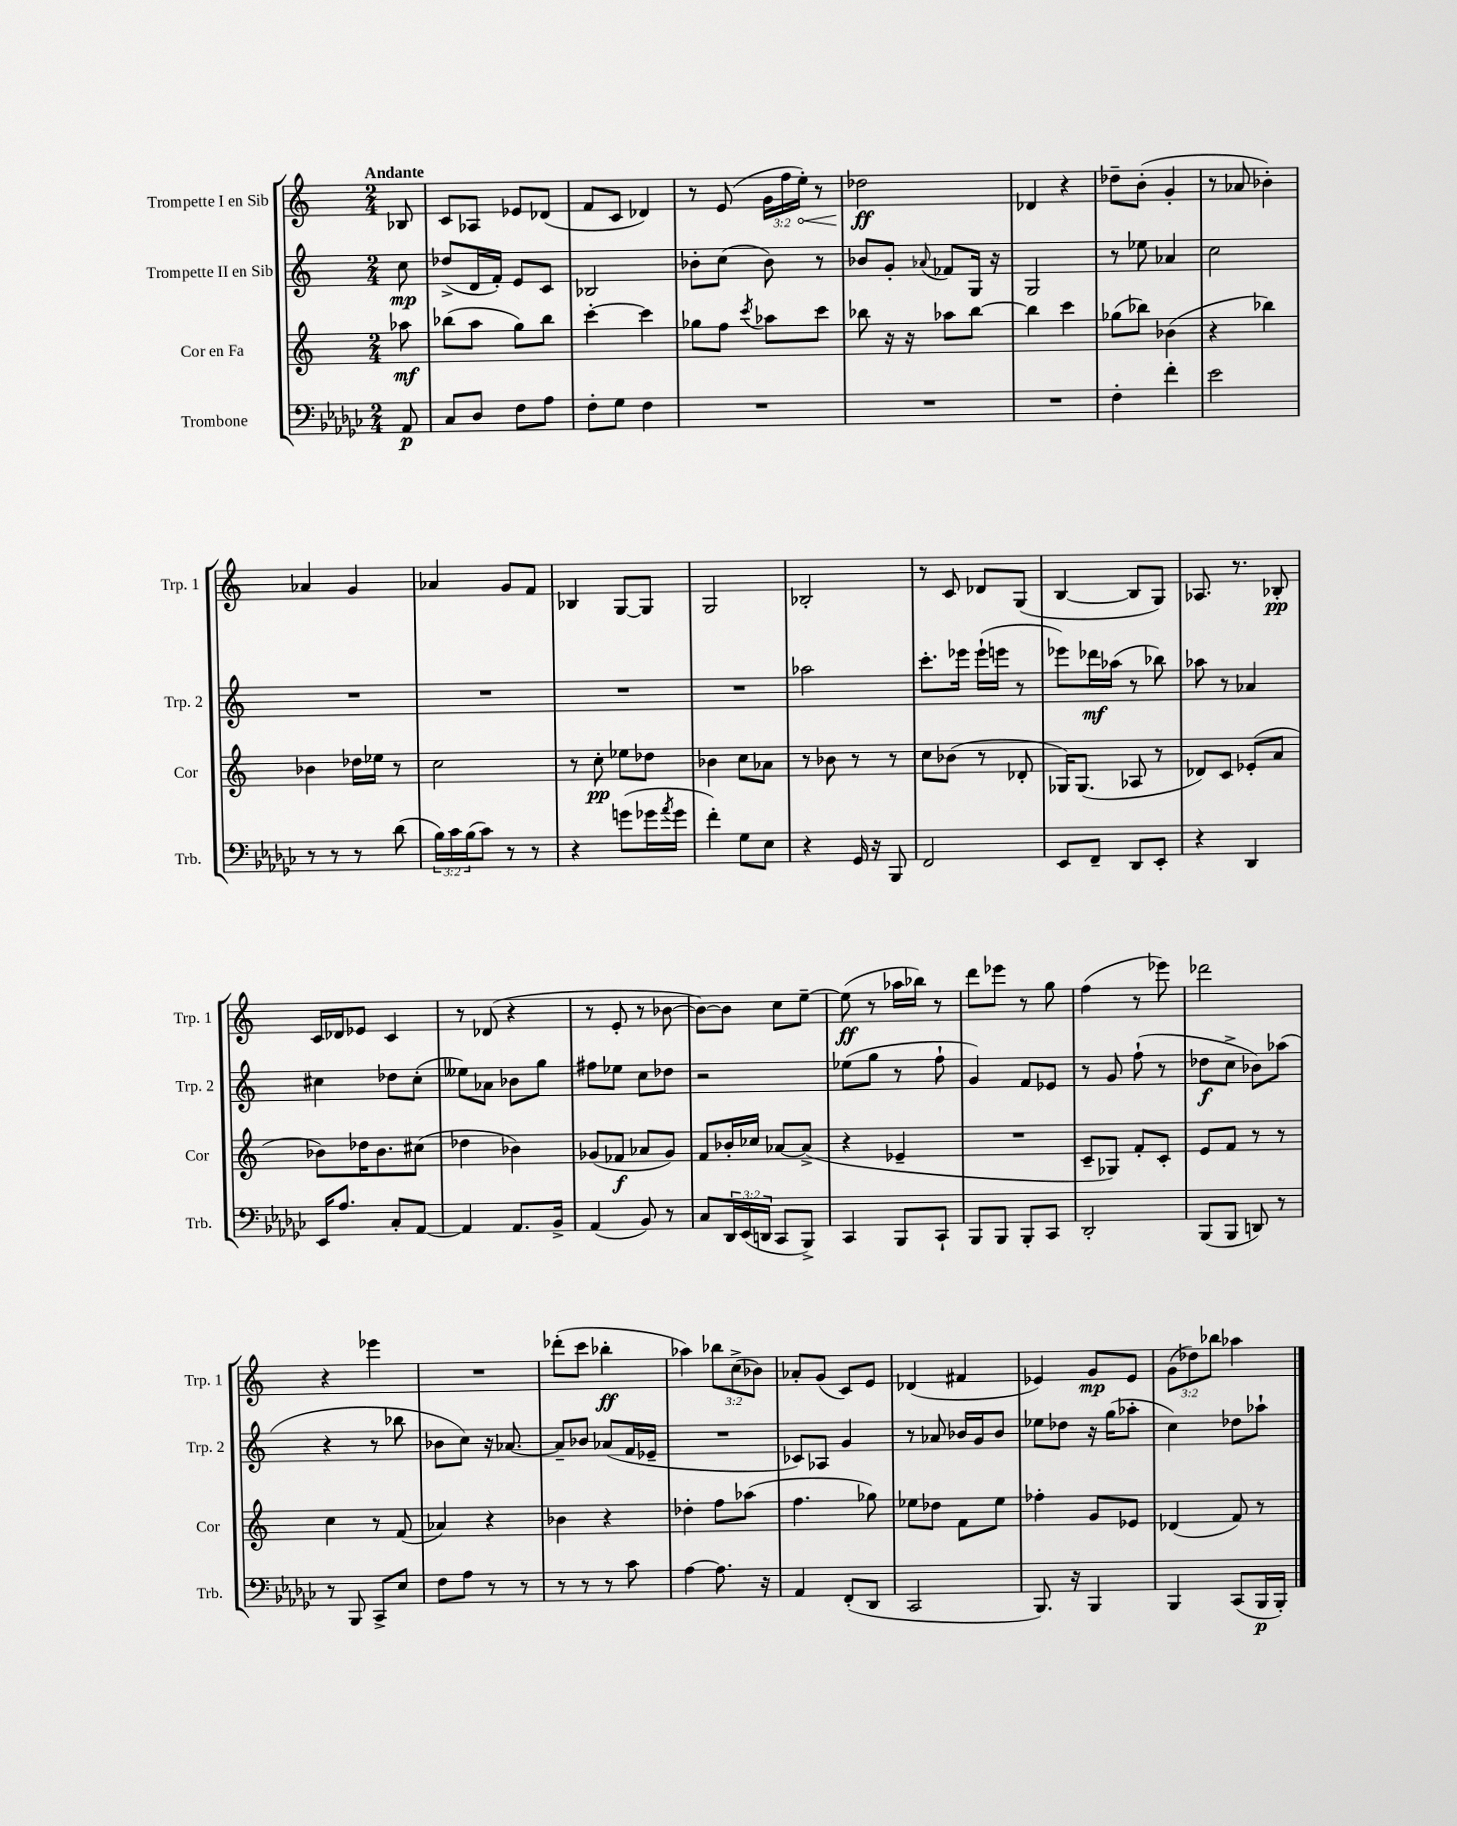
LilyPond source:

<<
\new StaffGroup <<
\new Staff = "s0" \with { instrumentName = "Trompette I en Sib" shortInstrumentName = "Trp. 1" } {
    \clef treble \key c \major \numericTimeSignature \time 2/4 \override Staff.TupletNumber.text = #tuplet-number::calc-fraction-text \partial 8 \tempo "Andante"
    bes8 |
    c'8 aes8 ees'8 des'8( |
    f'8 c'8 des'4) |
    r8 e'8( \tuplet 3/2 { g'16 f''16 \once \override Hairpin.circled-tip = ##t e''16-.\<) } r8 |
    des''2\ff\! |
    des'4 r4 |
    des''8-- b'8-.( g'4-. |
    r8 aes'8 bes'4-.) |
    aes'4 g'4 |
    aes'4 g'8 f'8 |
    bes4 g8~ g8 |
    g2 |
    bes2-. |
    r8 c'8 des'8 g8( |
    b4~ b8 g8) |
    aes8. r8. bes8-.\pp |
    c'16 des'16 ees'8 c'4 |
    r8 des'8( r4 |
    r8 e'8-. r8 bes'8~ |
    bes'8~) bes'8 c''8 e''8~-- |
    e''8\ff( r8 aes''16 bes''16) r8 |
    d'''8 ees'''8 r8 g''8 |
    f''4( r8 ees'''8) |
    des'''2 |
    r4 ees'''4 |
    R2 |
    des'''8-.( c'''8 bes''4-.\ff |
    aes''4) \tuplet 3/2 { bes''8 c''8->( bes'8) } |
    aes'8-. g'8( c'8) e'8 |
    des'4( fis'4 |
    ees'4) g'8\mp ees'8 |
    \tuplet 3/2 { g'8( des''8) bes''8 } aes''4 \bar "|." |
}
\new Staff = "s1" \with { instrumentName = "Trompette II en Sib" shortInstrumentName = "Trp. 2" } {
    \clef treble \key c \major \numericTimeSignature \time 2/4 \partial 8
    c''8\mp |
    des''8->( d'16 f'16-.) e'8 c'8 |
    bes2 |
    bes'8-. c''8( bes'8) r8 |
    bes'8 g'8-. \appoggiatura { aes'8 } fes'8 g16 r16 |
    g2 |
    r8 ees''8 aes'4 |
    c''2 |
    R2 |
    R2 |
    R2 |
    R2 |
    aes''2 |
    c'''8.-. ees'''16 ees'''16-!( e'''16 r8 |
    ees'''8) des'''16\mf aes''16( r8 bes''8) |
    aes''8 r8 aes'4 |
    cis''4 des''8 cis''8-.( |
    eeses''8) aes'8 bes'8 g''8 |
    fis''8 ees''8 c''8 des''8 |
    r2 |
    ees''8( g''8 r8 f''8-! |
    g'4) f'8 ees'8 |
    r8 g'8 f''8-!( r8 |
    des''8\f c''8-> bes'8) aes''8( |
    r4 r8 bes''8 |
    bes'8 c''8) r16 aes'8.~ |
    aes'8-- bes'8 aes'8( f'16 ees'16-- |
    R2 |
    ces'8) aes8 g'4 |
    r8 aes'8 bes'16 g'16 bes'8 |
    ees''8 des''8 r16 g''16( aes''8-. |
    c''4) des''8 aes''8-! \bar "|." |
}
\new Staff = "s2" \with { instrumentName = "Cor en Fa" shortInstrumentName = "Cor" } {
    \clef treble \key c \major \numericTimeSignature \time 2/4 \partial 8
    aes''8\mf |
    bes''8( a''8 g''8) bes''8 |
    c'''4~-. c'''4 |
    ges''8 f''8 \acciaccatura { c'''8 } aes''8 c'''8 |
    bes''8 r16 r16 aes''8 bes''8~ |
    bes''4 c'''4 |
    ges''8( bes''8) bes'4( |
    r4 bes''4) |
    bes'4 des''16 ees''16 r8 |
    c''2 |
    r8 c''8-.\pp ees''8 des''8 |
    bes'4 c''8 aes'8 |
    r8 bes'8 r8 r8 |
    c''8 bes'8( r8 des'8-. |
    ges16) ges8.( aes8 r8 |
    des'8) c'8 ees'8-.( a'8 |
    bes'8) des''16 bes'8. cis''8( |
    des''4 bes'4) |
    ges'8( fes'8\f aes'8 ges'8) |
    f'8 bes'16-. ces''16 aes'8~ aes'8->( |
    r4 ees'4-- |
    R2 |
    c'8-- ges8) f'8-. c'8-. |
    e'8 f'8 r8 r8 |
    c''4 r8 f'8( |
    aes'4) r4 |
    bes'4 r4 |
    des''4-. f''8 aes''8( |
    f''4. ges''8) |
    ees''8 des''8 f'8 ees''8 |
    fes''4-. g'8 ees'8 |
    des'4( f'8) r8 \bar "|." |
}
\new Staff = "s3" \with { instrumentName = "Trombone" shortInstrumentName = "Trb." } {
    \clef bass \key ges \major \numericTimeSignature \time 2/4 \override Staff.TupletNumber.text = #tuplet-number::calc-fraction-text \partial 8
    aes,8\p |
    ces8 des8 f8 aes8 |
    f8-. ges8 f4 |
    R2 |
    R2 |
    R2 |
    f4-. f'4-. |
    ees'2 |
    r8 r8 r8 des'8( |
    \tuplet 3/2 { bes16) ces'16 bes16( } ces'8) r8 r8 |
    r4 g'8( ges'16 \acciaccatura { aes'8 } ges'16 |
    f'4-.) ges8 ees8 |
    r4 ges,16 r16 bes,,8 |
    f,2 |
    ees,8 f,8-- des,8 ees,8-. |
    r4 des,4 |
    ees,16 aes8. ces8-. aes,8~ |
    aes,4 aes,8. bes,16-> |
    aes,4( bes,8) r8 |
    ces8 \tuplet 3/2 { des,16 ees,16( d,16 } ces,8 bes,,8->) |
    ces,4 bes,,8 ces,8-! |
    bes,,8 bes,,8 bes,,8-. ces,8 |
    des,2-. |
    bes,,8( bes,,8 d,8) r8 |
    r8 bes,,8 ces,8-> ees8 |
    f8 aes8 r8 r8 |
    r8 r8 r8 ces'8 |
    aes4~ aes8. r16 |
    aes,4 f,8-.( des,8 |
    ces,2 |
    bes,,8.) r16 bes,,4 |
    bes,,4 ces,8( bes,,16\p bes,,16-.) \bar "|." |
}
>>
>>
\layout { \context { \Score \remove "Bar_number_engraver" } }
